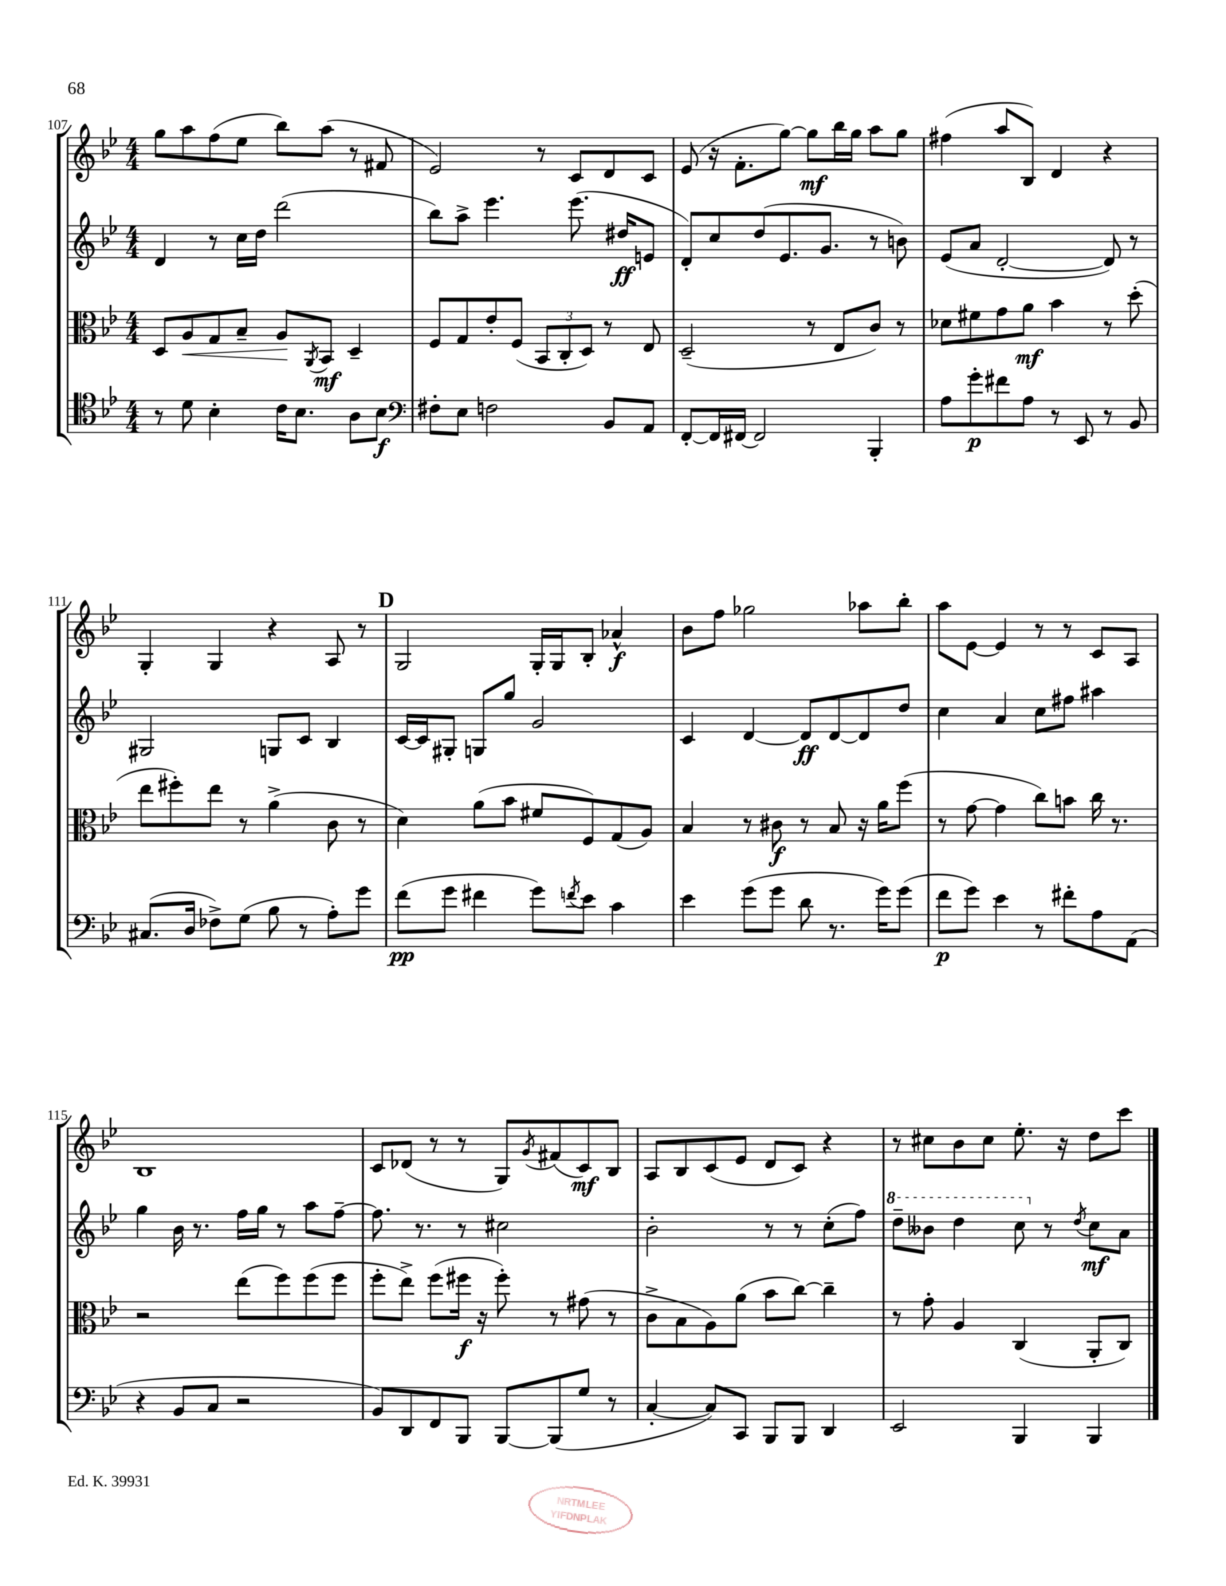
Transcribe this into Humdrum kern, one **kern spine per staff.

**kern	**dynam	**kern	**dynam	**kern	**dynam	**kern	**dynam
*part4	*part4	*part3	*part3	*part2	*part2	*part1	*part1
*staff4	*staff4	*staff3	*staff3	*staff2	*staff2	*staff1	*staff1
*clefC4	*	*clefC3	*	*clefG2	*	*clefG2	*
*k[b-e-]	*	*k[b-e-]	*	*k[b-e-]	*	*k[b-e-]	*
*M4/4	*	*M4/4	*	*M4/4	*	*M4/4	*
=107	=107	=107	=107	=107	=107	=107	=107
8r	.	8D/L	.	4d/	.	8gg\L	.
!	!	!	!LO:HP:b	!	!	!	!
8d\	.	8A/	<	.	.	8aa\	.
4B-'\	.	8G/	.	8r	.	(8ff\	.
.	.	8B-~/J	.	16cc\LL	.	8ee-\J	.
.	.	.	.	16dd\JJ	.	.	.
16c\KL	.	8A/L	.	(2ddd\	.	8bb-\L)	.
8.B-\J	.	.	.	.	.	.	.
.	.	8qAA/	.	.	.	.	.
.	.	8BB-/J	[ mf	.	.	(8aa\J	.
8A\L	.	4D~/	.	.	.	8r	.
8B-\J	f	.	.	.	.	8f#X/	.
=108	=108	=108	=108	=108	=108	=108	=108
*clefF4	*	*	*	*	*	*	*
8F#X'\L	.	8F/L	.	8bb-\L)	.	2e-/)	.
8E-\J	.	8G/	.	8aa^\J	.	.	.
2Fn\	.	8e-'/	.	4.eee-\	.	.	.
.	.	(8F/J	.	.	.	.	.
.	.	12BB-/L	.	.	.	8r	.
.	.	12C'/	.	.	.	.	.
.	.	.	.	(8.eee-\	.	8c/L	.
.	.	12D/J)	.	.	.	.	.
8BB-/L	.	8r	.	.	.	8d/	.
.	.	.	.	16dd#X/KL	ff	.	.
8AA/J	.	8E-/	.	8en/J	.	8c/J	.
=109	=109	=109	=109	=109	=109	=109	=109
[8FF'/L	.	(2D~/	.	8d'/L)	.	(8e-/	.
16FF/L]	.	.	.	8cc/	.	16r	.
[16FF#X/JJ	.	.	.	.	.	8.f'\L	.
2FF#/]	.	.	.	(8dd/	.	.	.
.	.	.	.	8.e-/	.	[8gg\J)	.
.	.	8r	.	.	.	8gg\L]	mf
.	.	.	.	8.g/J	.	.	.
.	.	8E-/L	.	.	.	16bb-\L	.
.	.	.	.	.	.	16gg\JJ	.
4BBB-'/	.	8c/J)	.	8r	.	8aa\L	.
.	.	8r	.	8bn\)	.	8gg\J	.
=110	=110	=110	=110	=110	=110	=110	=110
8A\L	.	8d-X\L	.	(8e-/L	.	(4ff#X\	.
8g'\	p	8f#X\	.	8a/J	.	.	.
8f#X\	.	8g\	.	[2d'/	.	8aa/L	.
8A\J	.	8a\J	mf	.	.	8B-/J)	.
8r	.	4b-\	.	.	.	4d/	.
8EE-/	.	.	.	.	.	.	.
8r	.	8r	.	8d/])	.	4r	.
8BB-/	.	(8dd'\	.	8r	.	.	.
!!LO:LB:g=z
=111	=111	=111	=111	=111	=111	=111	=111
(8.C#X/L	.	8ee-\L	.	2G#X/	.	4G'/	.
.	.	8ff#X'\)	.	.	.	.	.
16D/Jk	.	.	.	.	.	.	.
8F-X^\L)	.	8ee-\J	.	.	.	4G/	.
(8G\J	.	8r	.	.	.	.	.
8B-\	.	(4a^\	.	8Gn/L	.	4r	.
8r	.	.	.	8c/J	.	.	.
8A'\L)	.	8c\	.	4B-/	.	8A/	.
8g\J	.	8r	.	.	.	8r	.
!!LO:REH:place=s1:t=D
=112	=112	=112	=112	=112	=112	=112	=112
(8f\L	pp	4d\)	.	[16c/LL	.	2G/	.
.	.	.	.	16c/J]	.	.	.
8g\J	.	.	.	8G#X'/J	.	.	.
4f#X\	.	(8a\L	.	8Gn/L	.	.	.
.	.	8b-\J	.	8gg/J	.	.	.
8g\L)	.	8f#X/L	.	2g/	.	16G'/LL	.
.	.	.	.	.	.	16G/J	.
8qfn/	.	.	.	.	.	.	.
8e-\J	.	8F/)	.	.	.	8B-'/J	.
4c\	.	(8G/	.	.	.	4a-X^^/	f
.	.	8A/J)	.	.	.	.	.
=113	=113	=113	=113	=113	=113	=113	=113
4e-\	.	4B-/	.	4c/	.	8b-\L	.
.	.	.	.	.	.	8ff\J	.
(8g\L	.	8r	.	[4d/	.	2gg-X\	.
8g\J	.	8c#X\	f	.	.	.	.
8d\	.	8r	.	8d/L]	ff	.	.
8.r	.	8B-/	.	[8d/	.	.	.
.	.	16r	.	8d/]	.	8aa-X\L	.
16g\KL)	.	16a\KL	.	.	.	.	.
(8g\J	.	(8ff\J	.	8dd/J	.	8bb-'\J	.
=114	=114	=114	=114	=114	=114	=114	=114
8f\L	p	8r	.	4cc\	.	8aa\L	.
8g\J)	.	[8g\	.	.	.	[8e-\J	.
4e-\	.	4g\]	.	4a/	.	4e-/]	.
8r	.	8cc\L)	.	8cc\L	.	8r	.
8f#X'\L	.	8bn\J	.	8ff#X\J	.	8r	.
8A\	.	16cc\	.	4aa#X\	.	8c/L	.
.	.	8.r	.	.	.	.	.
(8AA\J	.	.	.	.	.	8A/J	.
!!LO:LB:g=z
=115	=115	=115	=115	=115	=115	=115	=115
4r	.	2r	.	4gg\	.	1B-	.
8BB-/L	.	.	.	16b-\	.	.	.
.	.	.	.	8.r	.	.	.
8C/J	.	.	.	.	.	.	.
2r	.	(8ee-\L	.	16ff\LL	.	.	.
.	.	.	.	16gg\JJ	.	.	.
.	.	8ff\)	.	8r	.	.	.
.	.	(8ff\	.	8aa\L	.	.	.
.	.	8ff\J	.	[8ff~\J	.	.	.
=116	=116	=116	=116	=116	=116	=116	=116
8BB-/L)	.	8ff'\L	.	8.ff\]	.	8c/L	.
8DD/	.	8ee-^\J)	.	.	.	(8d-X/J	.
.	.	.	.	8.r	.	.	.
8FF/	.	(8ff\L	.	.	.	8r	.
8BBB-/J	.	16ff#X\Jk	f	8r	.	8r	.
.	.	16r	.	.	.	.	.
[8BBB-/L	.	8ff#'\)	.	2cc#X\	.	8G/L)	.
.	.	.	.	.	.	8qg/	.
(8BBB-/]	.	8r	.	.	.	(8f#X/	.
8G/J	.	(8g#X\	.	.	.	8c/)	mf
8r	.	8r	.	.	.	8B-/J	.
=117	=117	=117	=117	=117	=117	=117	=117
[4C'/	.	8c^\L	.	2b-'\	.	8A/L	.
.	.	8B-\	.	.	.	8B-/	.
8C/L])	.	8A\)	.	.	.	(8c/	.
8CC/J	.	(8a\J	.	.	.	8e-/J	.
8BBB-/L	.	8b-\L	.	8r	.	8d/L	.
8BBB-/J	.	[8cc\J)	.	8r	.	8c/J)	.
4DD/	.	4cc~\]	.	(8cc'\L	.	4r	.
.	.	.	.	8ff\J)	.	.	.
=118	=118	=118	=118	=118	=118	=118	=118
*	*	*	*	*8va	*	*	*
2EE-/	.	8r	.	8ddd~\L	.	8r	.
.	.	8g'\	.	8bb--X\J	.	8cc#X\L	.
.	.	4A/	.	4ddd\	.	8b-\	.
.	.	.	.	.	.	8cc#\J	.
4BBB-/	.	(4C/	.	8ccc\	.	8.ee-'\	.
*	*	*	*	*X8va	*	*	*
.	.	.	.	8r	.	.	.
.	.	.	.	.	.	16r	.
.	.	.	.	8qdd/	.	.	.
4BBB-/	.	8AA'/L	.	8cc\L	mf	8dd\L	.
.	.	8C/J)	.	8a\J	.	8ccc\J	.
==	==	==	==	==	==	==	==
*-	*-	*-	*-	*-	*-	*-	*-
